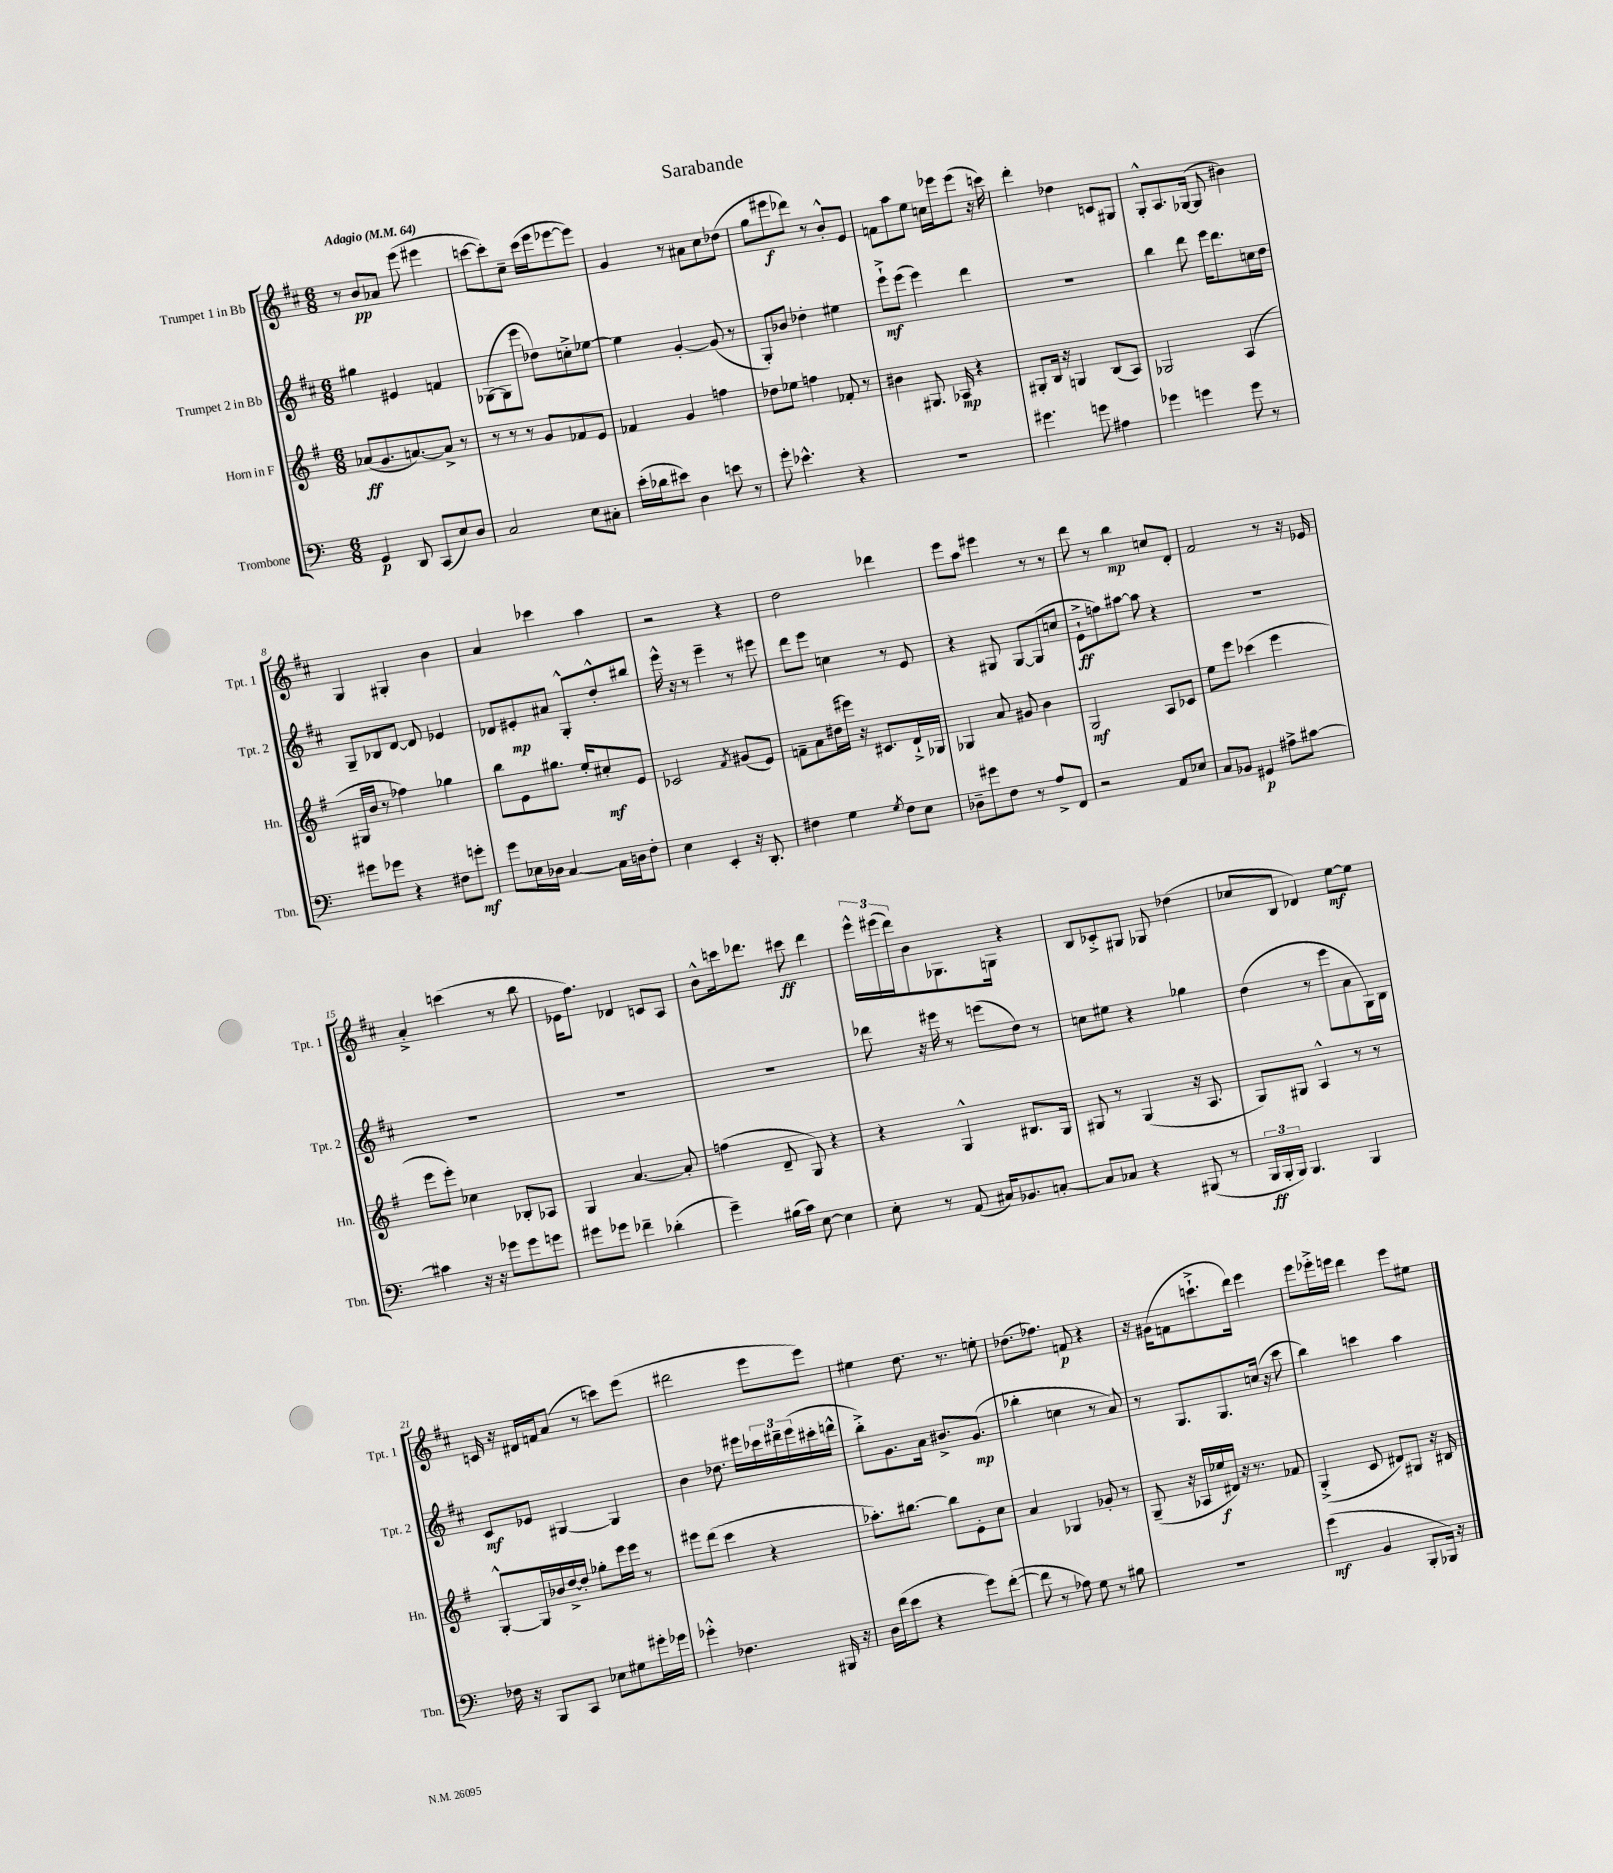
\header { title = "Sarabande" }
<<
\new StaffGroup <<
\new Staff = "s0" \with { instrumentName = "Trumpet 1 in Bb" shortInstrumentName = "Tpt. 1" } {
    \clef treble \key d \major \numericTimeSignature \time 6/8 \tempo "Adagio" 4 = 64
    r8 b'8\pp aes'8 e'''8( eis'''4 |
    c'''8~ c'''8-.) cis''8-- c'''16( e'''16 ees'''8~ ees'''8) |
    g'4 r8 ais'8 cis''8 des''8( |
    g''8 eis'''8\f des'''8) r8 b'8-.-^ e'8 |
    f'8 a''8 e''8 c''16 ees'''16 ees'''8( r16 c'''16) |
    d'''4-. des''4 c'8 gis8 |
    g8-.-^ a8. ges16~( ges8 bis'4) |
    g4 gis4-. b'4 |
    a'4 ces'''4 a''4 |
    r2 r4 |
    d''2 des'''4 |
    e'''8 a''8 eis'''4 r8 r8 |
    d'''8 r8 b''4\mp c''8 d'8-. |
    fis'2 r8 r16 ees'16 |
    a'4-.-> c'''4( r8 b''8 |
    ees'16 fis''8.) des'4 c'8 a8 |
    b'8-^ c'''16 des'''8. cis'''8\ff des'''4 |
    \tuplet 3/2 { e'''16-^ eis'''16( d'''16) } b'8 ges8. g16 r4 |
    b8 ces'8-.-> gis8 ges8 des''4( |
    ces''8 b8 des'4) e''8~\mf e''8 |
    c'16 r16 dis'16 f'16 a'8( r8 c'''8) e'''8( |
    dis'''2 e'''8 e'''8) |
    eis''4 d''8. r8. e''8-. |
    des''8.( fes''8.) f'8\p r4 |
    r16 gis'16( f'8 c'''8.-!-> d'''16) e'''4 |
    e'''8 ees'''16-.-> e'''16 d'''4 e'''8 eis''8 \bar "|." |
}
\new Staff = "s1" \with { instrumentName = "Trumpet 2 in Bb" shortInstrumentName = "Tpt. 2" } {
    \clef treble \key d \major \numericTimeSignature \time 6/8
    gis''4 eis'4 f'4 |
    ges8~( ges8 e'''8 des''8) c''8-.-> ees''8~ |
    ees''4 g'4~-. g'8( r8 |
    g8-.) bes'8 des''4-. eis''4 |
    e'''8-!->\mf e'''8( e'''4) d'''4 |
    R2. |
    b''4 d'''8 e'''16 d'''8. c''16 d''16 |
    g8-- bes8 d'8~ d'8 ees'4 |
    des'8 eis'8-.\mp ais'8 g8-.-^ d''8-.-^ bis''8 |
    e'''16-^ r16 r8 e'''4-- r8 eis'''8 |
    d'''8 e'''8 c''4 r8 e'8 |
    r4 gis8 gis8~ gis8( c''8 |
    e'8-!->\ff f''8) ais''8~ ais''8 r4 |
    R2. |
    R2. |
    R2. |
    R2. |
    des'''8 r16 eis'''16 r8 e'''8( d''8) r8 |
    c''8 eis''8 r4 ges''4 |
    d''4( r8 e'''8 a'8 g16) b16 |
    cis'8\mf ees'8 gis4~ gis4 |
    b'4 des''8. eis'''16 \tuplet 3/2 { ces'''16 dis'''16-- eis'''16( } cis'''16-. d'''16-^ |
    b''8-.->) g'8. a'16 bis'8.-> g'8.\mp( |
    bes''4-. c''4 r8 a'8) |
    r8 g8. g8. c''16( r16 cis'''8 |
    b''4) c'''4 a''4 \bar "|." |
}
\new Staff = "s2" \with { instrumentName = "Horn in F" shortInstrumentName = "Hn." } {
    \clef treble \key g \major \numericTimeSignature \time 6/8
    aes'8\ff( g'8. a'8.~) a'8-> r8 |
    r8 r8 r8 g'8 fes'8 e'8 |
    fes'4 g'4 f''4 |
    des''8 ees''8 f''4 fes'8-. r8 |
    bis'4 gis8. aes16\mp r4 |
    gis8-. b16 r16 g4 b8( a8) |
    ges2 a4( |
    gis16 b'16 r8 fes''4) ges''4 |
    b''8 e'8 gis''8. e''16-. cis''8-.\mf e'8 |
    ces'2 \acciaccatura { fis'8 } gis'8( e'8) |
    f'8-- a'8 dis''16( eis'''16) r16 cis'8. d'16-!-> ges16 |
    ges4 a'8 gis'8 b'4 |
    g2\mf a8 ces'8 |
    e''8 e'''8 ces'''4( e'''4 |
    e'''8 e'''8-.) ces''4 bes8-. aes8 |
    g4 a'4.~ a'8-. |
    f''4( d'8-- g8) r4 |
    r4 g4-^ bis8. g16 |
    gis8 r8 gis4( r16 a8. |
    g8) gis8 a4-^ r8 r8 |
    g8~-.-^ g16 bes'16 d''16~-> d''16-. ges''8-. e'''16 e'''16 r8 |
    eis'''8 d'''8( c'''4 r4 |
    aes''8.-.) bis''8.~ bis''8 e'8-. c''8 |
    a'4 ges4 ges'8-. r8 |
    g8--( r16 aes16 ees''16\f dis'16) r16 r8. fes'8 |
    g4-.->( c'8 dis'8) gis8 r16 bis16 \bar "|." |
}
\new Staff = "s3" \with { instrumentName = "Trombone" shortInstrumentName = "Tbn." } {
    \clef bass \key c \major \numericTimeSignature \time 6/8
    g,4\p d,8 c,8( e8) d8 |
    c2 e8 cis8-. |
    e'16-.( des'16 eis'8) d4 e'8 r8 |
    g'8-. ees'4.-^ r4 |
    R2. |
    gis'4. g'8 ais4 |
    ges'4 g'4 g'8 r8 |
    gis'8 ges'8 r4 fis8 g'8-.\mf |
    g'8 ees16 des16 c4~ c16 d16 f8-. |
    e4 e,4-. r16 d,8.-. |
    fis4 g4 \acciaccatura { g8 } fis8 e8 |
    des8-- gis'8 f8 r8 a8-> f,8 |
    r2 a,8 ees8 |
    c8 bes,8 gis,4\p ais8-> cis'8~ |
    cis'4 r16 r16 ges'8 ges'8 g'8 |
    gis'8 ges'8 fes'4-- des'4-.( |
    g'4--) bis16( c'16) e8~ e4 |
    e8-. r8 a,8( cis16) bes,8. c8~-. |
    c8 ces8 r4 bis,,8( r8 |
    \tuplet 3/2 { b,,16\ff b,,16-. b,,16) } b,,4. b,,4 |
    fes16 r16 b,,8 c,8 ees8 gis8 gis'16-. ges'16 |
    ges'4-.-^ fes4. bis,,16 r16 |
    d16 f'16( e'8 r4 g'8) f'8~-.( |
    f'8 r8 aes8) g8 r8 bis8 |
    R2. |
    g'4\mf( b,4 b,,8-. bes,,16) r16 \bar "|." |
}
>>
>>
